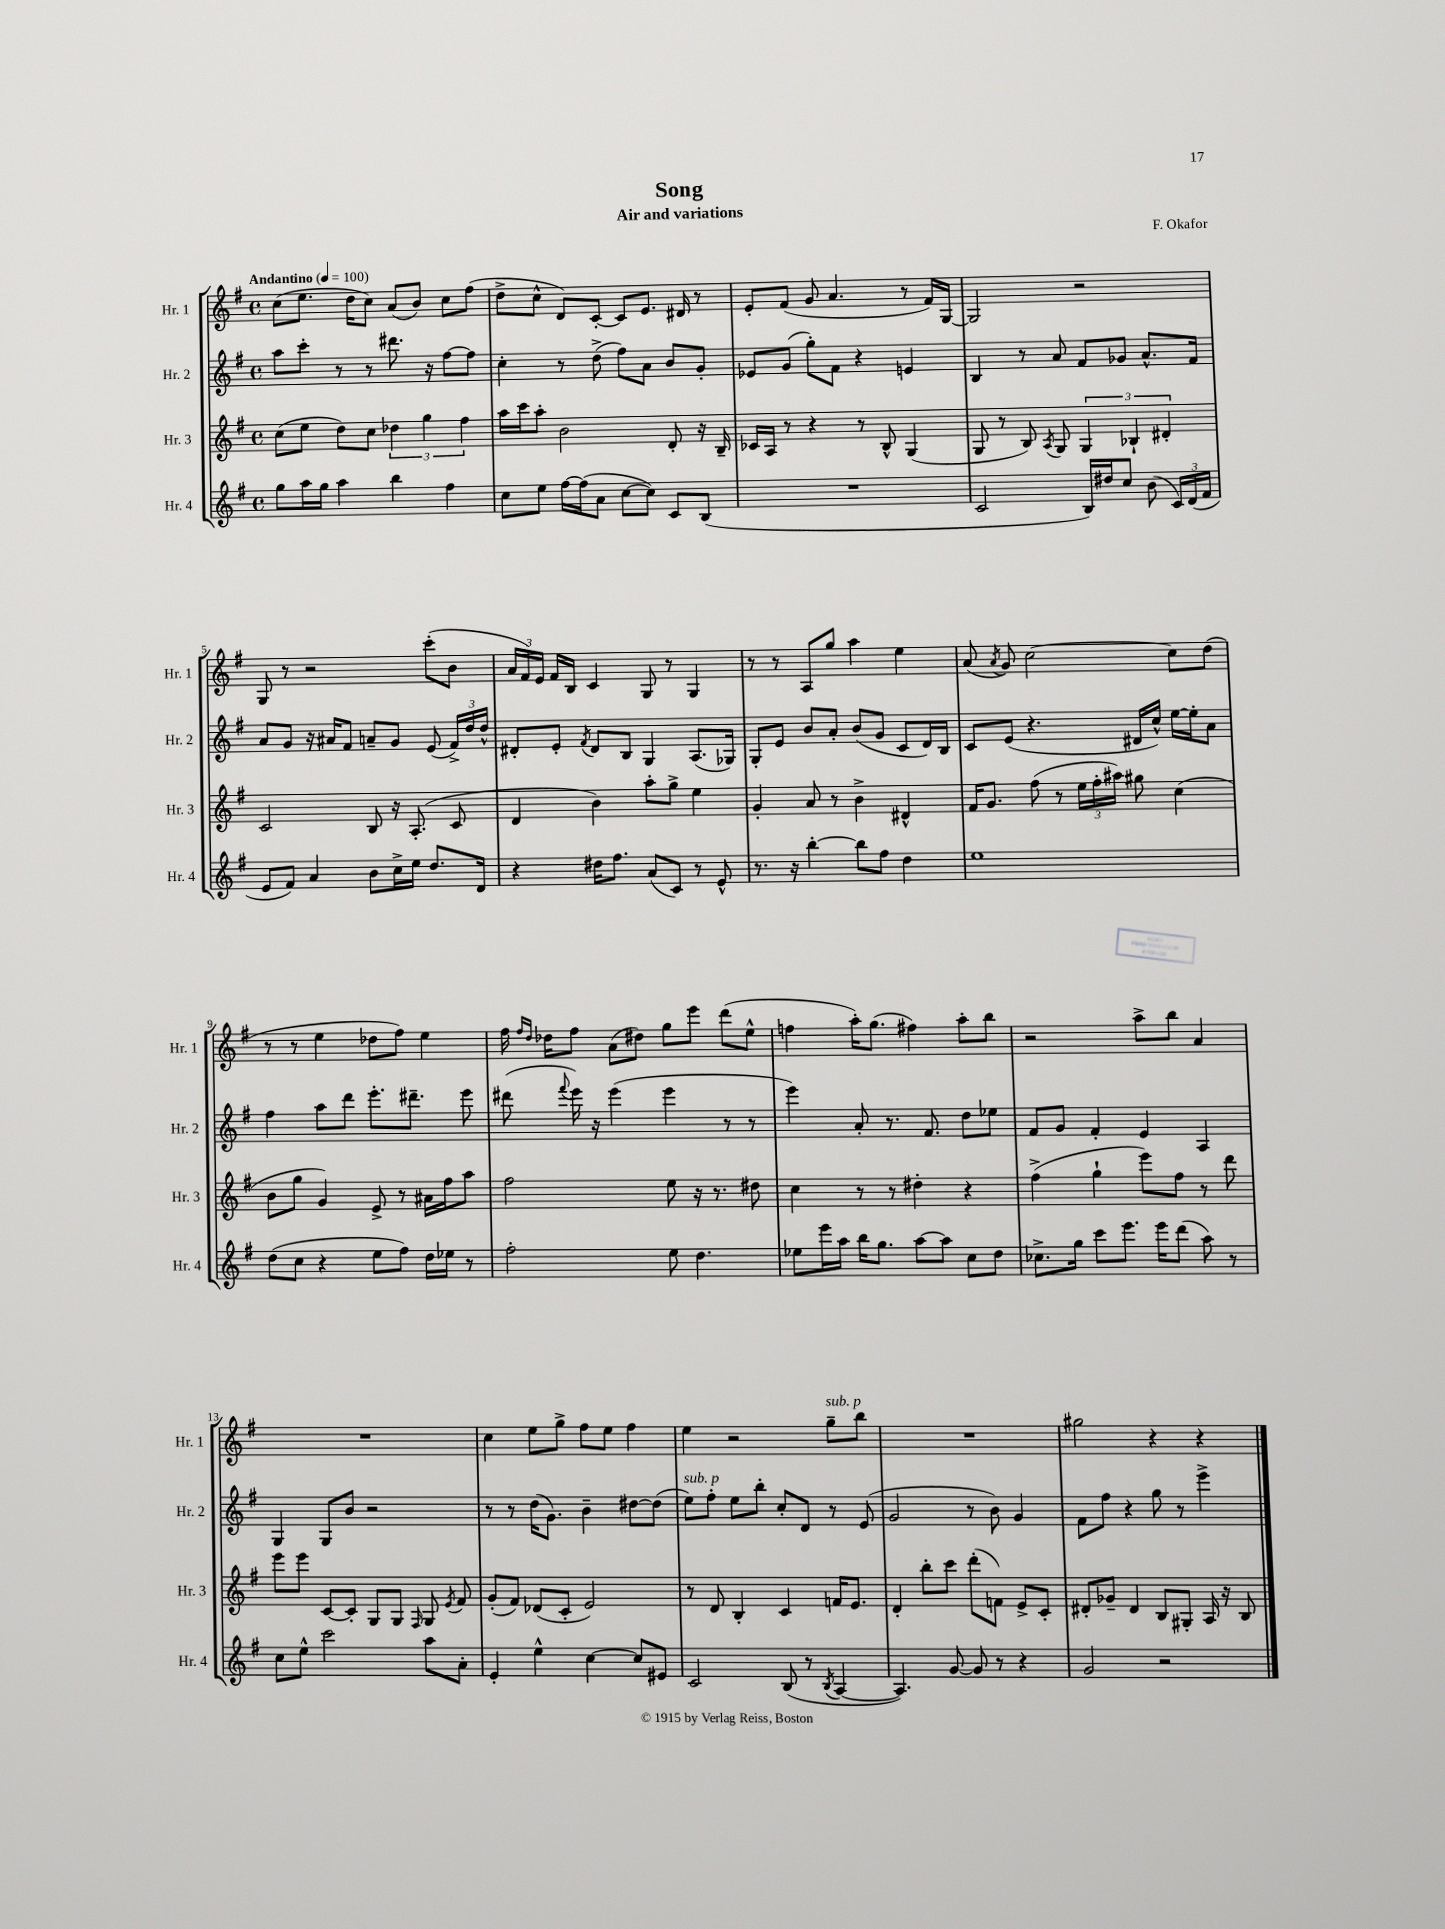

**kern	**kern	**kern	**kern
*staff4	*staff3	*staff2	*staff1
*clefG2	*clefG2	*clefG2	*clefG2
*k[f#]	*k[f#]	*k[f#]	*k[f#]
*M4/4	*M4/4	*M4/4	*M4/4
*met(c)	*met(c)	*met(c)	*met(c)
*MM100	*MM100	*MM100	*MM100
8gg\L	(8cc\L	8aa\L	(8cc\L
16aa\L	8ee\J	8ccc'\J	8.ee\J
16gg\JJ	.	.	.
4aa\	8dd\L)	8r	.
.	.	.	16dd\LK
.	8cc\J	8r	8cc\J)
4bb\	6dd-\	8.ddd#\	(8a/L
.	.	.	8b/J)
.	6gg\	.	.
.	.	16r	.
4ff#\	.	[8ff#\L	8cc\L
.	6ff#\	.	.
.	.	8ff#\]J	(8ff#\J
=	=	=	=
8cc\L	16aa\LL	4cc'\	8dd^\L
.	16ccc\J	.	.
8ee\J	8aa'\J	.	8cc^^\J
[16ff#\LL	2b\	8r	8d/L)
(16ff#\]J	.	.	.
8a\J	.	(8dd^\	[8c'/J
[8cc\L	.	8ff#\L)	8c/]L
8cc\]J)	.	8a\J	8.e/J
8c/L	8d'/	8b/L	.
.	.	.	16d#/
(8B/J	16r	8g'/J	8r
.	16B~/	.	.
=	=	=	=
1r	16c-/LL	8e-/L	8e'/L
.	16A/JJ	.	.
.	8r	(8g/J	(8f#/J
.	4r	8gg'\L)	8g/
.	.	8f#\J	4.a/
.	8r	4r	.
.	8B^^/	.	.
.	(4G/	4e/	8r
.	.	.	16f#/LL)
.	.	.	[16G/JJ
=	=	=	=
2c/	8G/	4B/	2G/]
.	8r	.	.
.	8B/)	8r	.
.	8qA/	.	.
.	8G/	8a/	.
16B/LL)	6G/	8f#/L	2r
16dd#/J	.	.	.
8cc/J	.	8g-/J	.
.	6B-`/	.	.
(8b\	.	8.a^^/L	.
.	6d#'/	.	.
24c/LL)	.	.	.
(24d/	.	.	.
.	.	16f#/Jk	.
24f#/JJ	.	.	.
=	=	=	=
8e/L	2c/	8a/L	8G/
8f#/J)	.	8g/J	8r
4a/	.	16r	2r
.	.	16a#/LK	.
.	.	8f#/J	.
8b\L	8B/	8a~/L	.
16cc^\L	16r	8g/J	.
16ee\JJ	(8.A'/	.	.
8.dd/L	.	(8e/	(8ccc'\L
.	8c/	24f#^/LL)	8b\J
.	.	24dd/	.
16d/Jk	.	.	.
.	.	24dd^^/JJ	.
=	=	=	=
4r	4d/	8d#'/L	24a/LL
.	.	.	24f#/)
.	.	.	24e/JJ
.	.	8e'/J	16f#/LL
.	.	.	16B/JJ
.	.	8qf#/	.
16dd#\LK	4b\)	8d#/L	4c/
8.ff#\J	.	.	.
.	.	8B/J	.
(8a/L	8aa'\L	4G/	8G/
8c/J)	8gg^\J	.	8r
8r	4ee\	(8.A/L	4G/
8e^^/	.	.	.
.	.	16G-/Jk)	.
=	=	=	=
8.r	4g'/	8G'/L	8r
.	.	8e/J	8r
16r	.	.	.
[4bb'\	8a/	8b/L	8A/L
.	8r	8a'/J	8gg/J
8bb\]L	4b^\	(8b/L	4aa\
8ff#\J	.	8g/J	.
4dd\	4d#^^/	8c/L	4ee\
.	.	16d/L)	.
.	.	16B/JJ	.
=	=	=	=
1ee	16f#/LK	8c/L	(8a/
.	8.g/J	.	.
.	.	.	8qa/
.	.	(8e/J	8g/)
.	(8ff#\	4.r	[2cc\
.	8r	.	.
.	24ee\LL	.	.
.	24ff#'\	.	.
.	24aa#\JJ)	.	.
.	8gg#\	16d#/LL	.
.	.	16cc^^/JJ)	.
.	(4cc\	[16ee\LL	8cc\]L
.	.	16ee'\]J	.
.	.	8a\J	(8dd\J
=	=	=	=
(8dd\L	8b\L	4ff#\	8r
8cc\J	8gg\J	.	8r
4r	4g/)	8aa\L	4ee\
.	.	8ddd\J	.
8ee\L	8e^/	8.eee'\L	8dd-\L
8ff#\J)	8r	.	8ff#\J)
.	.	8.ddd#~\J	.
16dd\LL	16a#\LL	.	4ee\
16ee-\JJ	16ff#\J	.	.
8r	8aa\J	8eee\	.
=	=	=	=
2ff#'\	2ff#\	(8ddd#\	16ff#\
.	.	.	16qqff#/LL
.	.	.	16qqdd/JJ
.	.	.	16dd-\LK
.	.	8qqfff#/	.
.	.	16eee\)	8ff#\J
.	.	16r	.
.	.	(4eee\	(8a\L
.	.	.	8dd#\J)
8ee\	8ee\	4eee\	8gg\L
4.dd\	16r	.	8eee\J
.	8.r	.	.
.	.	8r	(8ddd\L
.	8dd#\	8r	8ee^^\J
=	=	=	=
8ee-\L	4cc\	4eee\)	4ff\
16eee\L	.	.	.
16aa\JJ	.	.	.
16bb\LK	8r	8a'/	16aa'\LK)
8.gg\J	.	.	(8.gg\J
.	8r	8.r	.
[8aa\L	4dd#'\	.	4ff#\)
.	.	8.f#/	.
8aa\]J	.	.	.
8cc\L	4r	8dd\L	8aa'\L
8dd\J	.	8ee-\J	8bb\J
=	=	=	=
8.cc-^\L	(4ff#^\	8f#/L	2r
.	.	8g/J	.
16gg\Jk	.	.	.
8ccc\L	4gg`\	4f#'/	.
8.eee\J	.	.	.
.	8eee\L)	4e/	8aa^\L
16eee\LK	.	.	.
(8ddd\J	8ff#\J	.	8bb\J
8aa\)	8r	4A/	4a/
8r	8ddd\	.	.
=	=	=	=
8cc\L	8eee\L	4G/	1r
8ee^^\J	8eee\J	.	.
2ccc\	[8c/L	8G/L	.
.	8c'/]J	8b/J	.
.	8G/L	2r	.
.	8G/J	.	.
.	16qqF#/	.	.
8aa\L	8G/	.	.
.	8qe/	.	.
8a'\J	8f#/	.	.
=	=	=	=
4e'/	(8g'/L	8r	4cc\
.	8f#/J)	8r	.
4ee^^\	(8d-/L	(16dd\LK	8ee\L
.	.	8.g\J)	.
.	8c'/J	.	8gg^\J
[4cc\	2e/)	4b~\	8ff#\L
.	.	.	8ee\J
8cc/]L	.	[8dd#\L	4ff#\
8e#/J	.	(8dd#\]J	.
=	=	=	=
2c/	8r	8ee\L)	4ee\
.	8d/	8ff#'\J	.
.	4B'/	8ee\L	2r
.	.	8bb'\J	.
(8B/	4c/	8cc'/L	.
8r	.	8d/J	.
8qB/	.	.	.
[4A/	16f/LK	8r	8gg~\L
.	8.e/J	.	.
.	.	(8e/	8bb\J
=	=	=	=
4.A/])	4d'/	2g/	1r
.	8bb'\L	.	.
[8g/	8ccc\J	.	.
8g/]	(8ddd'\L	8r	.
8r	8f\J)	8b\)	.
4r	8e^/L	4g/	.
.	8c'/J	.	.
=	=	=	=
2g/	8d#'/L	8f#\L	2gg#\
.	8g-~/J	8ff#\J	.
.	4d#/	4r	.
2r	8B/L	8gg\	4r
.	8G#'/J	8r	.
.	16A/	4eee^\	4r
.	16r	.	.
.	8B/	.	.
==	==	==	==
*-	*-	*-	*-
